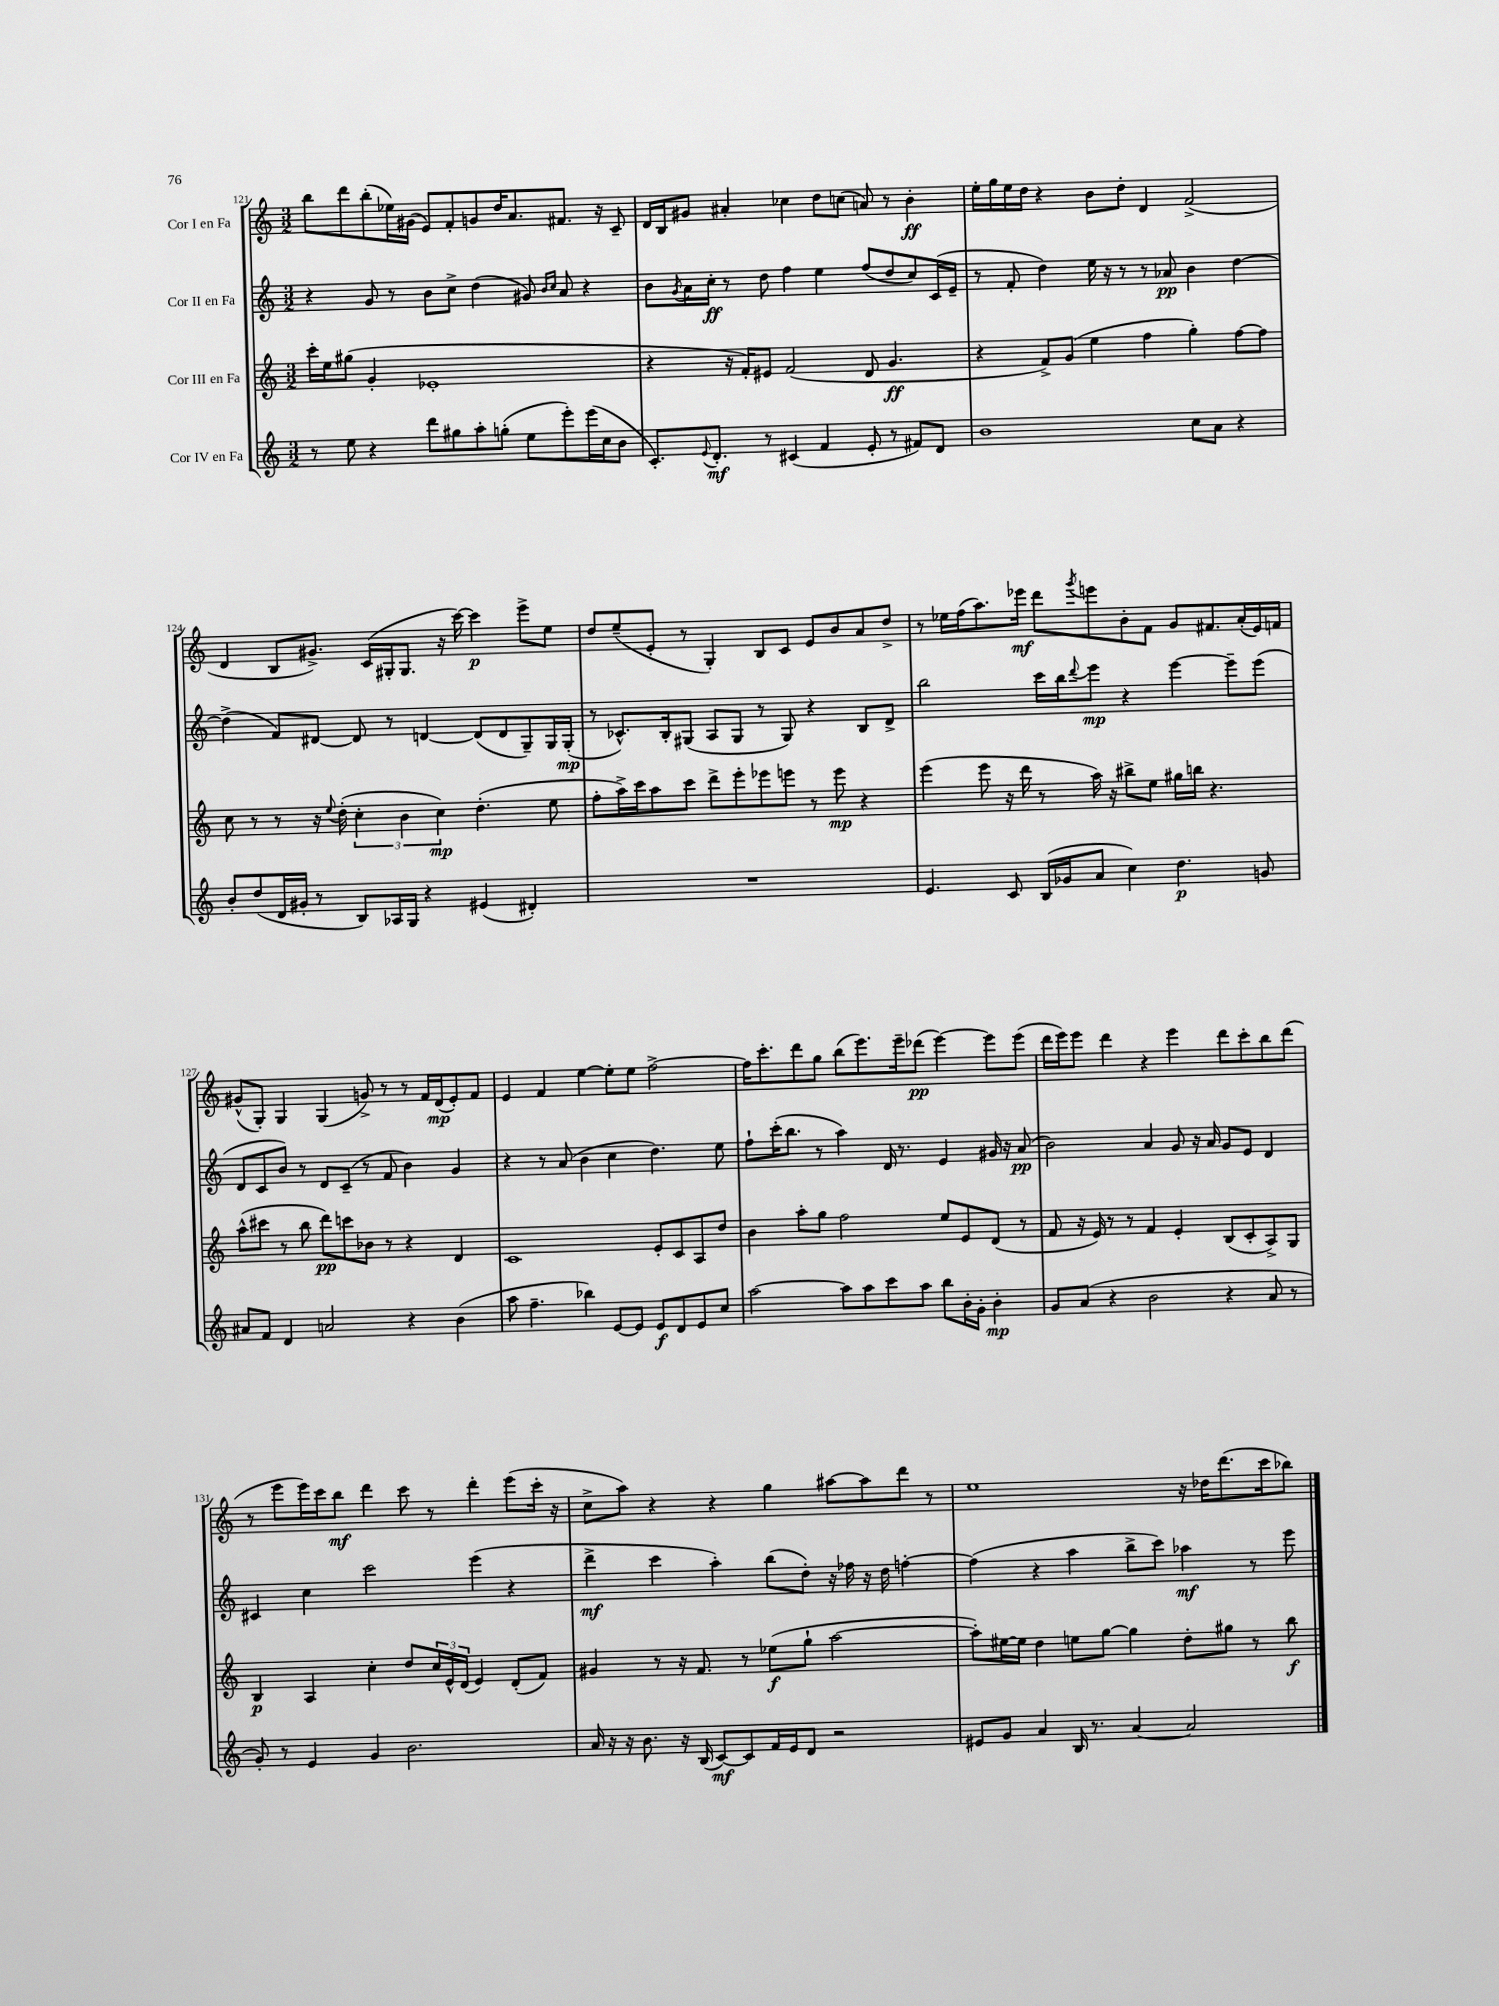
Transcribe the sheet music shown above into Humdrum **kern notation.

**kern	**kern	**kern	**kern
*staff4	*staff3	*staff2	*staff1
*clefG2	*clefG2	*clefG2	*clefG2
*k[]	*k[]	*k[]	*k[]
*M3/2	*M3/2	*M3/2	*M3/2
8r	16ccc'\LL	4r	8bb\L
.	16ee\J	.	.
8ee\	(8gg#\J	.	8ddd\
4r	4g'/	8g/	(8bb'\
.	.	8r	16ee-\L)
.	.	.	(16g#\JJ
8ddd\L	1e-'	8b\L	8e/L)
8gg#\	.	8cc^\J	8f'/
8aa'\	.	(4dd\	8g/
(8gg'\J	.	.	16dd/K
.	.	.	8.a/
8ee\L	.	8g#/)	.
.	.	16qqb/LL	.
.	.	16qqcc/JJ	.
8eee'\)	.	8a/	8.f#/J
(16eee\L	.	4r	.
16cc\J	.	.	16r
8b\J	.	.	8c~/
=	=	=	=
8.c'/L)	4r	8b\L	16d/LL
.	.	.	16B/J
.	.	8qg/	.
.	.	16a\L	8g#/J
8qqe/	.	.	.
8.d'/J	.	16cc'\JJ	.
.	16r	8r	4a#'/
.	16f'/LK)	.	.
8r	8e#/J	8dd\	.
(4c#/	(2f/	4ff\	4cc-\
4f/	.	4ee\	8dd\L
.	.	.	(8cc\J
8e'/	8d/	(8ff/L	8a/)
8r	4.g/	8dd/	8r
8f#/L)	.	8cc/)	4b'\
8d/J	.	(16c/L	.
.	.	16e~/JJ	.
=	=	=	=
1b	4r	8r	16ee'\LL
.	.	.	16gg\
.	.	8f'/	16ee\
.	.	.	16dd\JJ
.	8f^/L)	4dd\)	4r
.	(8g/J	.	.
.	4ee\	16ee\	8b\L
.	.	16r	.
.	.	8r	8dd'\J
.	4ff\	8r	4d/
.	.	8a-/	.
8cc\L	4gg'\)	4b\	(2f^/
8a\J	.	.	.
4r	[8ff\L	[4dd\	.
.	8ff\]J	.	.
=	=	=	=
8b'/L	8cc\	(4dd^\]	4d/
(8dd/	8r	.	.
16d/L	8r	8f/L)	8B/L
16g#'/JJ	.	.	.
8r	16r	[8d#/J	8.g#^/J)
.	8qqee/	.	.
.	(16dd'\	.	.
8B/L)	6cc'\	8d#/]	.
.	.	.	(16c/LL
16A-/L	.	8r	16G#'/J
.	6b\	.	.
16G/JJ	.	.	8.G#/J
4r	.	[4d/	.
.	6cc\)	.	.
.	.	.	16r
.	.	.	[16ccc\)
(4e#/	(4.dd'\	(8d/]L	4ccc\]
.	.	8d/	.
4d#'/)	.	8G~/)	8eee^\L
.	8ee\	16G/L	8ee\J
.	.	(16G'/JJ	.
=	=	=	=
1.r	8ff'\L	8r	8dd/L
.	16aa^\L)	8.c-^^/L)	(8ee~/
.	16ccc\J	.	.
.	8aa\	.	8e'/J
.	.	16B'/k	.
.	8ccc\J	(8G#/J	8r
.	8ddd^\L	8A/L	4G'/)
.	8eee'\	8G#/J	.
.	8eee-\	8r	8B/L
.	8eee\J	8G#/)	8c/J
.	8r	4r	8e/L
.	8eee\	.	8b/
.	4r	8B/L	8a/
.	.	8d^/J	8dd^/J
=	=	=	=
4.e/	(4eee\	2bb\	8r
.	.	.	16ee-\LL
.	.	.	(16ff\J
.	8eee\	.	8.aa\)
8c/	16r	.	.
.	16ddd\	.	16eee-\Jk
(16B/LL	8r	16ccc\LL	8ddd\L
16g-/J	.	16bb\J	.
.	.	8qqddd/	8qggg/
8a/J	16aa\)	8eee\J	8eee\
.	16r	.	.
4cc\)	8bb#^\L	4r	8b'\
.	8ee\J	.	8f\J
4.dd\	16gg#\LL	[4eee\	8g/L
.	16bb\JJ	.	.
.	4.r	.	8.f#/
.	.	8eee~\]L	.
.	.	.	(16a'/L
8g/	.	(8eee\J	16e/)
.	.	.	16f/JJ
=	=	=	=
8a#/L	(8aa^^\L	8d/L	(8g#^^/L
8f/J	8ccc#\J	8c/	8G'/J)
4d/	8r	8b/J)	4G/
.	8bb\	8r	.
2a/	8ddd\L)	8d/L	(4G/
.	8ccc\	(8c~/J	.
.	8b-\J	8r	8g^/)
.	8r	8f/	8r
4r	4r	4b\)	8r
.	.	.	16f/LL
.	.	.	(16d/J
(4b\	4d/	4g/	8e'/)
.	.	.	8f/J
=	=	=	=
8aa\	1c	4r	4e/
4.ff~\	.	.	.
.	.	8r	4f/
.	.	(8a/	.
4bb-\)	.	4b\	[4ee\
[8e/L	.	4cc\	8ee'\]L
8e/]J	.	.	8ee\J
8e/L	8e'/L	4.dd\)	[2ff^\
8d/	8c/	.	.
8e/	8A/	.	.
8cc/J	8dd/J	8ee\	.
=	=	=	=
[2aa\	4b\	8ff`\L	16ff\]LK
.	.	.	8.ccc'\
.	.	(16ccc'\K	.
.	.	8.bb\J	.
.	8aa'\L	.	8ddd\
.	8gg\J	8r	8gg\J
8aa\]L	2ff\	4aa\)	(8bb\L
8aa\	.	.	8.eee\)
8ccc\	.	16d/	.
.	.	8.r	16eee~\k
8aa\J	.	.	(8ddd-\J
8bb\L	8ee/L	4e/	[4eee\)
16b'\L	8e/	.	.
16g'\JJ	.	.	.
4b'\	(8d/J	16g#/	8eee\]L
.	.	16r	.
.	8r	(8a/	(8eee\J
=	=	=	=
8g/L	8f/	2b\)	16ddd\LL
.	.	.	16eee\J)
(8a/J	16r	.	8eee\J
.	16e/)	.	.
4r	8r	.	4ddd\
.	8r	.	.
2b\	4f/	4a/	4r
.	4e'/	8g/	4eee\
.	.	16r	.
.	.	16a/	.
4r	(8B/L	8g/L	8ddd\L
.	8c'/	8e/J	8ccc'\
8a/	8A^/)	4d/	8bb\
8r	8G/J	.	(8ddd\J
=	=	=	=
8g'/)	4B/	4c#/	8r
8r	.	.	8eee\L
4e/	4A/	4cc\	16eee\L)
.	.	.	16ccc\J
.	.	.	8bb\J
4g/	4cc'\	2ccc\	4ddd\
2.b\	8dd/L	.	8ccc\
.	24cc/L	.	8r
.	24e^^/	.	.
.	(24d/JJ	.	.
.	4e/)	(4eee\	4ddd'\
.	(8d'/L	4r	(8eee\L
.	8f/J)	.	16ccc'\Jk
.	.	.	16r
=	=	=	=
16a/	4g#/	4ddd^\	8cc^\L
16r	.	.	.
16r	.	.	8aa\J)
8.b\	.	.	.
.	8r	4ccc\	4r
16r	16r	.	.
(16B/	8.f/	.	.
[8c/L)	.	4aa'\)	4r
8c/]	8r	.	.
16f/L	(8ee-\L	(8bb\L	4gg\
16e/J	.	.	.
8d/J	8gg`\J	8dd'\J)	.
2r	[2aa\	16r	[8aa#\L
.	.	16ff-\	.
.	.	16r	8aa#\]
.	.	16dd\	.
.	.	[4ff'\	8ddd\J
.	.	.	8r
=	=	=	=
8e#/L	8aa'\]L)	(4ff\]	1ee
8g/J	[16ee#\L	.	.
.	16ee#\]JJ	.	.
4a/	4dd\	4r	.
16B/	8ee\L	4aa\	.
8.r	.	.	.
.	[8gg\J	.	.
[4a/	4gg\]	8bb^\L	.
.	.	8ccc\J)	.
2a/]	8dd'\L	4aa-\	16r
.	.	.	16dd-\LK
.	8gg#\J	.	(8.ddd\
.	8r	8r	.
.	.	.	16ccc\k
.	8bb\	8eee\	8bb-\J)
==	==	==	==
*-	*-	*-	*-
